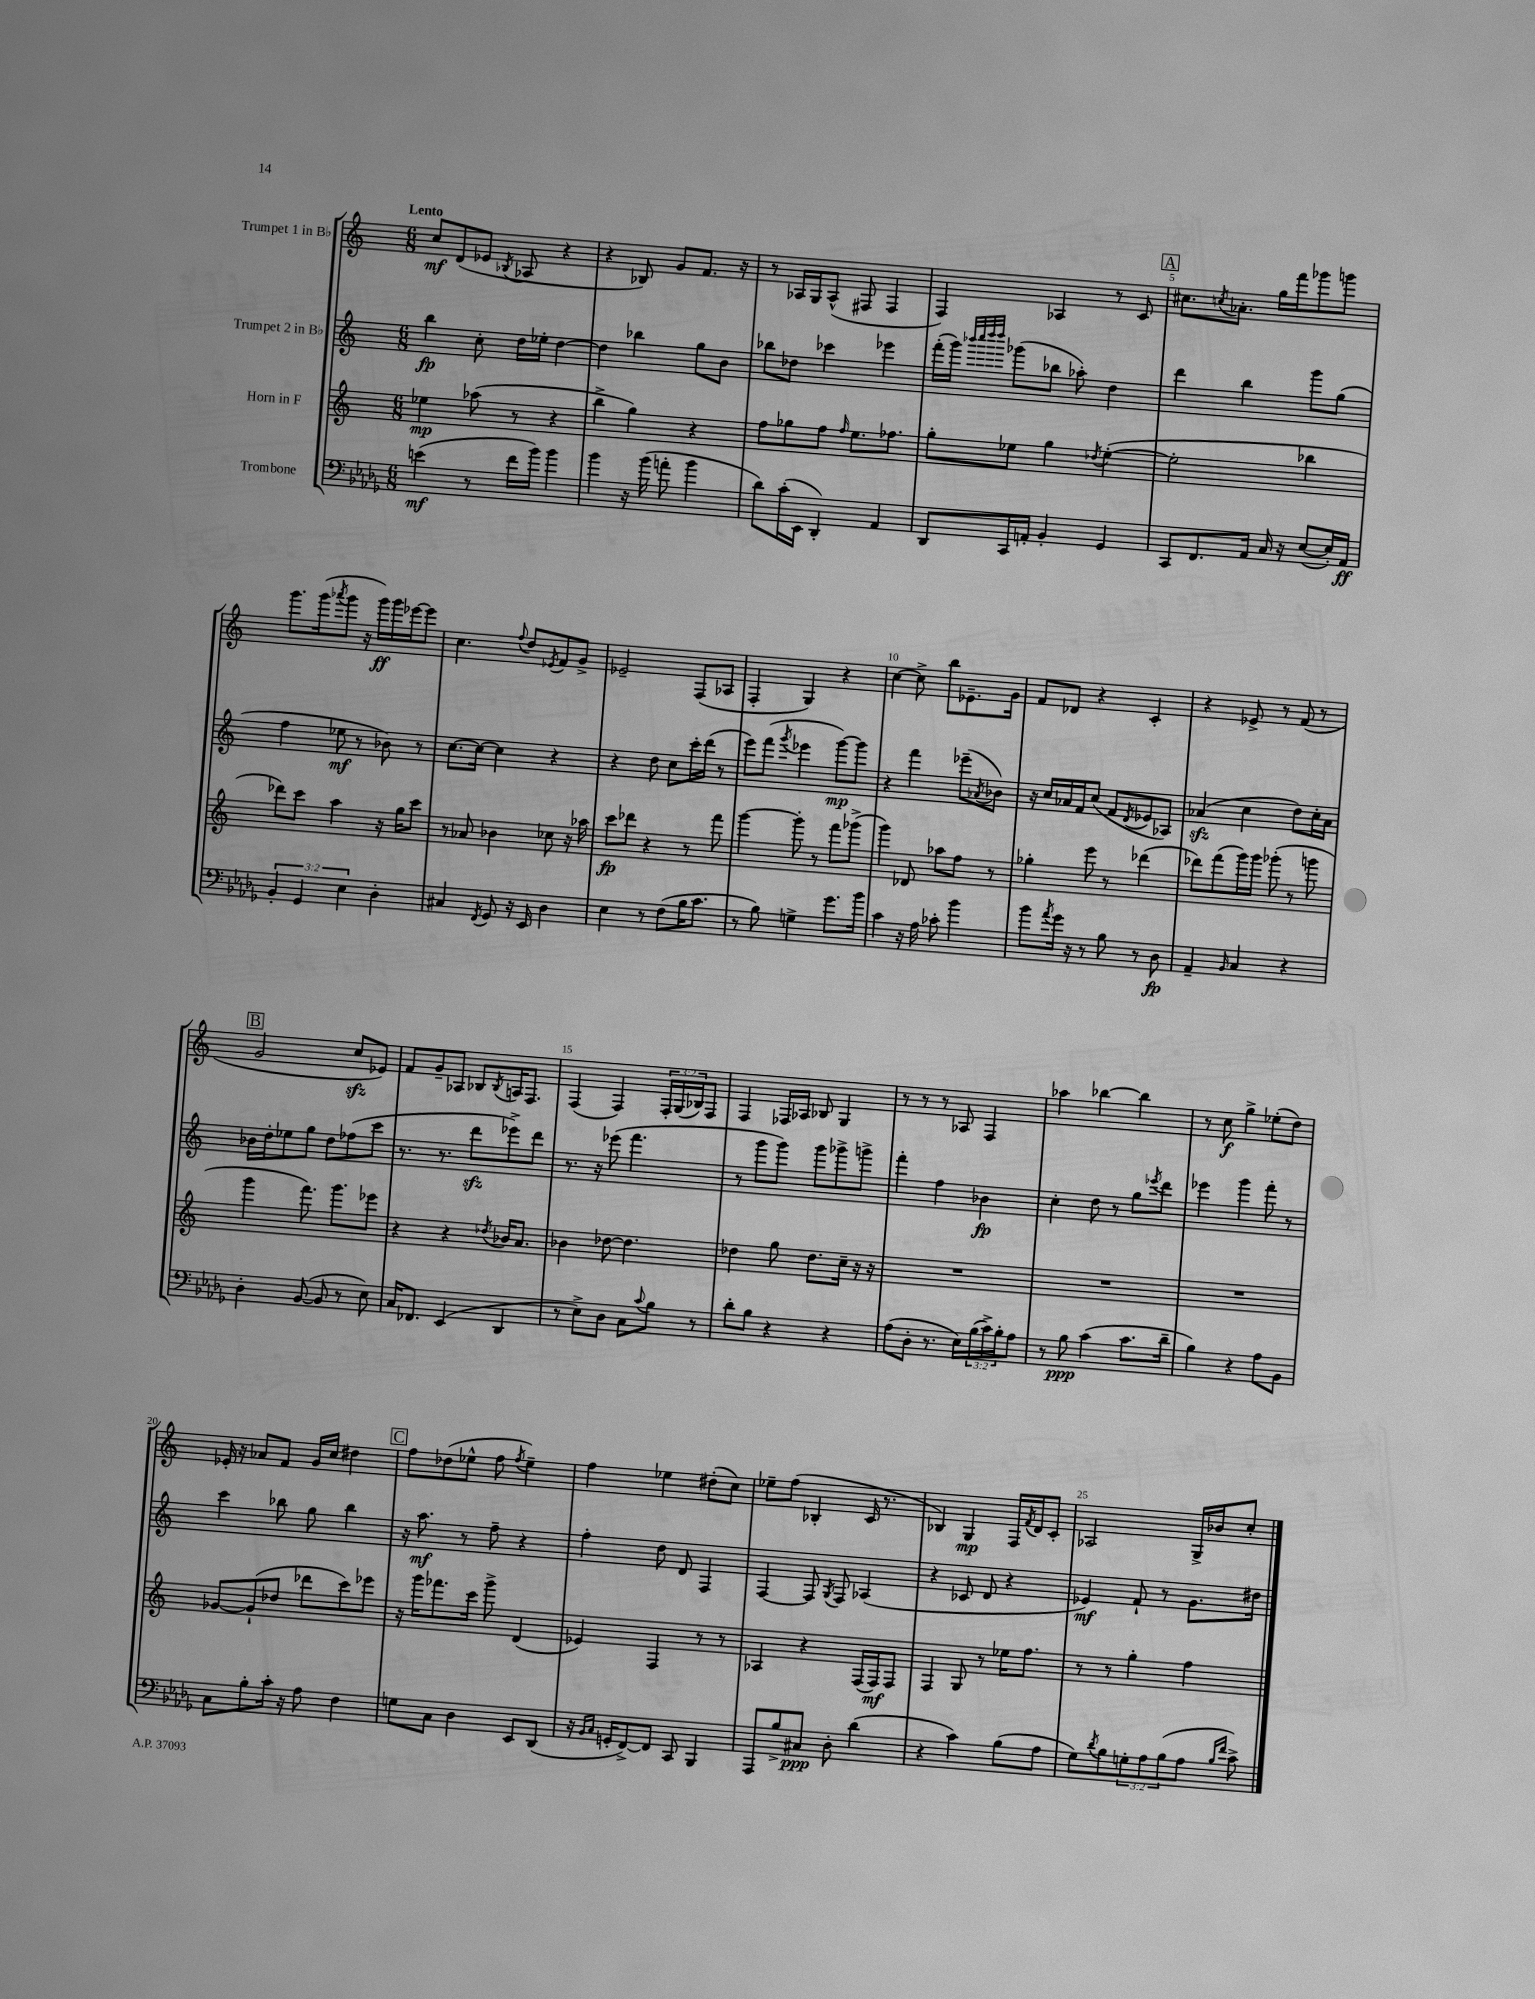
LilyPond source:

<<
\new StaffGroup <<
\new Staff = "s0" \with { instrumentName = "Trumpet 1 in Bb" } {
    \clef treble \key c \major \numericTimeSignature \time 6/8 \override Staff.TupletNumber.text = #tuplet-number::calc-fraction-text \tempo "Lento"
    c''8\mf d'8( ees'8 \acciaccatura { bes8 } aes8 r4 |
    r4 bes8) g'8 f'8. r16 |
    r8 aes16 g16 aes8-^( fis8 fis4 |
    f4) aes4 r8 c'8 |
    \mark \markup { \box "A" } cis''8. \acciaccatura { c''8 } aes'8.-. g''16 f'''16 ges'''8 g'''8 |
    g'''8. g'''16( \acciaccatura { aes'''8 } g'''8 r16 g'''16\ff) g'''16 ees'''16~ ees'''8 |
    c''4. \appoggiatura { f''8 } d''8 \acciaccatura { ees'8 } f'8 g'8-> |
    ees'2-- f8( aes8 |
    f4-. g4) r4 |
    c''4~ c''8-> b''8 ees'8.-- g'16 |
    f'8 des'8 r4 c'4-. |
    r4 ees'8-> r8 f'8( r8 |
    \mark \markup { \box "B" } g'2 c''8\sfz ees'8) |
    f'8 g'8-- aes8 bes8 \acciaccatura { bes8 } a16 f8. |
    f4( f4) \tuplet 3/2 { f16-. g16( bes16) } f8 |
    f4 fes16 aes16 bes8 g4 |
    r8 r8 r8 aes8 f4 |
    aes''4 bes''4~ bes''4 |
    r8 c''8\f g''4-> ees''8-.( d''8) |
    ees'16-. r16 aes'8 f'8 g'16 c''16 dis''4 |
    \mark \markup { \box "C" } f''8 des''8( ees''8-^ f''8 \acciaccatura { f''8 } ees''4--) |
    f''4 ees''4 dis''8-.( c''8) |
    ees''8-- f''8( bes4-. c'16 r8. |
    bes4) g4\mp f16 \acciaccatura { f'8 } d'16 c'8-. |
    aes2 g16-> bes'16 c''8-. \bar "|." |
}
\new Staff = "s1" \with { instrumentName = "Trumpet 2 in Bb" } {
    \clef treble \key c \major \numericTimeSignature \time 6/8
    b''4\fp c''8-. d''16 ees''16-. d''4~ |
    d''4 bes''4 g''8 b'8 |
    bes''8 des''8 ces'''4 ees'''4 |
    f'''16-.( g'''16) \grace { bes'''32 c''''32 d''''32 d''''32 } ges'''8( bes''8 aes''8-.) d''4 |
    \mark \markup { \box "A" } d'''4 b''4 g'''8 g''8( |
    f''4 ees''8\mf r8 bes'8) r8 |
    c''8.~ c''16~ c''4 r4 |
    r4 d''8 c''8 c'''16-. d'''16( r8 |
    e'''8) f'''8( \acciaccatura { g'''8 } ees'''4 g'''8~\mp) g'''8 |
    r4 f'''4 ees'''8--( \acciaccatura { aes'8 } bes'8) |
    r16 c''16 aes'16 f'16 c''8( f'8 \acciaccatura { d'8 } ees'8 aes8) |
    aes'4\sfz( c''4 d''8) c''16-. aes'16 |
    \mark \markup { \box "B" } bes'16 d''16-. ees''8 g''8 d''8 fes''8( c'''8 |
    r8. r8. d'''8\sfz ees'''8->) d'''8 |
    r8. r16 ees'''8( f'''4. |
    r8 g'''8 g'''8) g'''8 ges'''8-> g'''8-> |
    f'''4-. f''4 bes'4\fp |
    c''4-. d''8 r8 g''8 \acciaccatura { ees'''8 } d'''8 |
    ees'''4 g'''4 f'''8-. r8 |
    c'''4 bes''8 g''8 bes''4 |
    \mark \markup { \box "C" } r16 a''8.\mf r8 f''8-- r4 |
    f''4-. d''8 d'8 f4 |
    f4~ f8 \acciaccatura { g8 } f8 aes4( |
    r4 ces'8 d'8 r4 |
    ees'4\mf) f'8-! r8 g'8. dis''16 \bar "|." |
}
\new Staff = "s2" \with { instrumentName = "Horn in F" } {
    \clef treble \key c \major \numericTimeSignature \time 6/8
    ees''4\mp aes''8( r8 r4 |
    b''4-> g''4) r4 |
    f''8 ges''8 f''8 \grace { f''16 } e''8. fes''8. |
    g''8-. ees''8 g''4 \acciaccatura { des''8 } ees''4~-.( |
    \mark \markup { \box "A" } ees''2-. bes''4 |
    des'''8) c'''8 a''4 r16 g''16 c'''8 |
    r8 aes'8 bes'4 ces''8 r16 aes''16 |
    c'''8\fp des'''8 r4 r8 f'''8 |
    g'''4~ g'''8-. r8 f'''8 ges'''8->( |
    g'''4) des'8 aes''8 f''8 r8 |
    ges''4-. e'''8 r8 des'''4( |
    des'''8) f'''8( g'''16) g'''16 ges'''8-.( r8 g'''8 |
    \mark \markup { \box "B" } g'''4 f'''8.) g'''8. ees'''8 |
    r4 r4 \acciaccatura { des''8 } bes'16 a'8. |
    bes'4 des''8~ des''4. |
    des''4 g''8 des''8. c''16-- r16 r16 |
    R2. |
    R2. |
    R2. |
    ges'8~ ges'8-!( des''8 des'''8 c'''8) ees'''8 |
    \mark \markup { \box "C" } r16 g'''16 fes'''8. c'''16 g'''8-> d'4( |
    ees'4) f4 r8 r8 |
    aes4 r4 f16( f16\mf) f8 |
    f4 g8 r8 ees''16 f''8. |
    r8 r8 g''4-. f''4 \bar "|." |
}
\new Staff = "s3" \with { instrumentName = "Trombone" } {
    \clef bass \key des \major \numericTimeSignature \time 6/8 \override Staff.TupletNumber.text = #tuplet-number::calc-fraction-text
    e'4\mf( r8 f'16 bes'16) bes'4 |
    bes'4 r16 bes'16( a'8-. bes'4 |
    des'8) c'16-.( ees,16 des,4-.) aes,4 |
    des,8 c,16 a,16-. bes,4-. ges,4 |
    \mark \markup { \box "A" } c,8 f,8. aes,16 c16 r16 ees8~( ees16-.) aes,16\ff |
    \tuplet 3/2 { bes,4-. ges,4 ees4 } des4-. |
    cis4 \acciaccatura { f,8 } ges,8 r16 ees,16 des4 |
    ees4 r8 f8( bes16 c'8. |
    r8 bes8) g4-> ges'8. bes'16 |
    c'4 r16 aes16 ces'8-. bes'4 |
    bes'8 \acciaccatura { aes'8 } ges'16 r16 r8 bes8 r8 des8\fp |
    aes,4-- \grace { bes,16 } c4 r4 |
    \mark \markup { \box "B" } des4-. bes,8~( bes,8 r8 ees8) |
    c16 fes,8. ees,4( des,4 |
    r8 ees8->) des8 c8 \appoggiatura { c'8 } bes8 r8 |
    des'8-. bes8 r4 r4 |
    aes8( des8-. r8. ees16) \tuplet 3/2 { bes16( c'16->) bes16-. } aes8 |
    r8 bes8\ppp c'4( c'8. des'16-- |
    bes4) r4 aes8 bes,8 |
    c8 bes8-. c'16-. r16 aes8 f4 |
    \mark \markup { \box "C" } g8 c8 des4 ees,8 des,8( |
    r16 \grace { bes,16 c16 } g,16-. f,8~->) f,8 c,8 bes,,4 |
    aes,,8 bes8-> cis8\ppp des8-. des'4( |
    r4 c'4) bes8( aes8 |
    ges8) \acciaccatura { des'8 } bes8 \tuplet 3/2 { g8-. aes8 bes8( } aes8 \grace { bes16 f'16 } c'8->) \bar "|." |
}
>>
>>
\layout { \context { \Score \override BarNumber.break-visibility = ##(#f #t #t) barNumberVisibility = #(every-nth-bar-number-visible 5) } }
